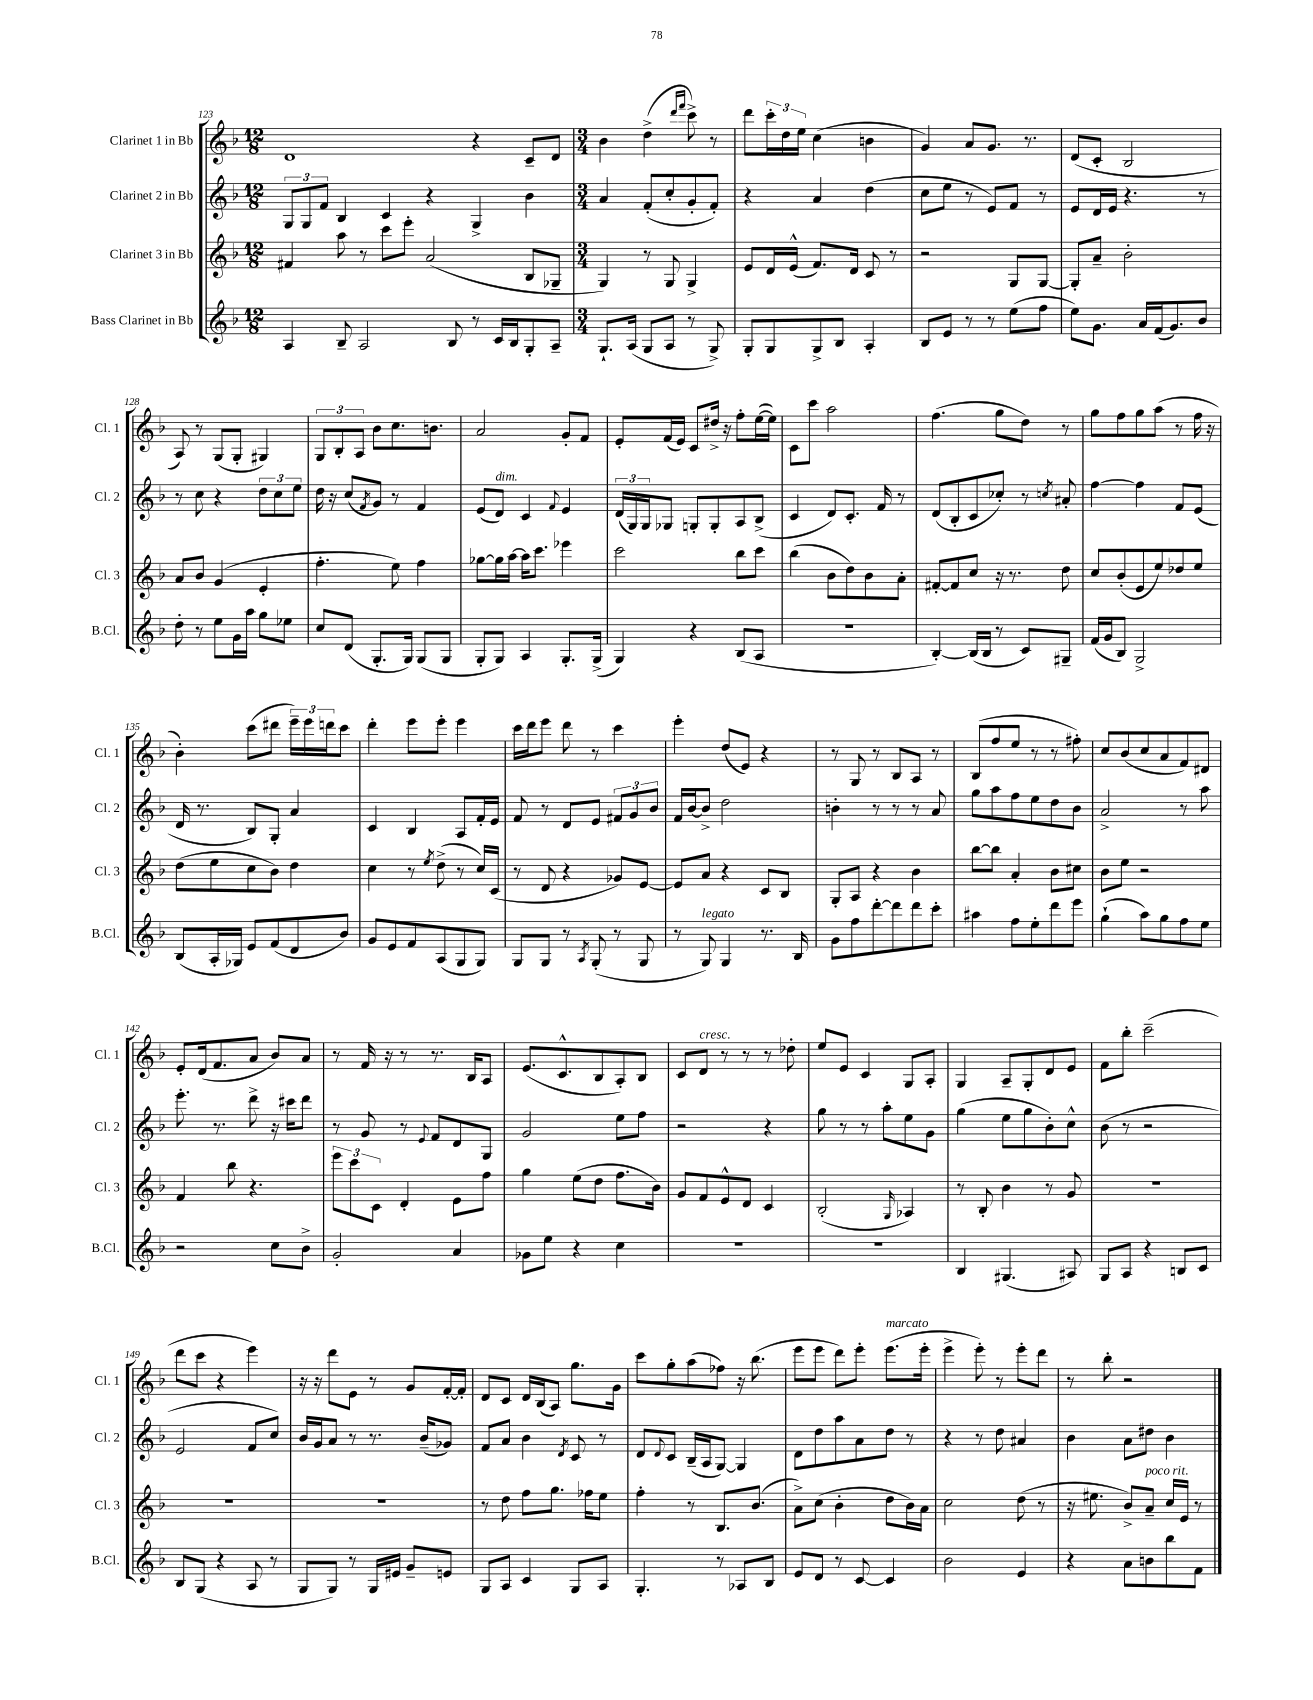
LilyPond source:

<<
\new StaffGroup <<
\new Staff = "s0" \with { instrumentName = "Clarinet 1 in Bb" shortInstrumentName = "Cl. 1" } {
    \clef treble \key f \major \numericTimeSignature \time 12/8
    d'1 r4 c'8-- d'8 |
    \numericTimeSignature \time 3/4 bes'4 d''4->( \grace { d'''16 f'''16 } c'''8->) r8 |
    d'''8 \tuplet 3/2 { c'''16-. d''16 e''16 } c''4( b'4 |
    g'4) a'8 g'8. r8. |
    d'8( c'8-. bes2 |
    a8) r8 g8( g8-. gis4) |
    \tuplet 3/2 { g8 bes8-. a8 } bes'8 c''8. b'8. |
    a'2 g'8-. f'8 |
    e'8-. f'16( e'16) c'8 dis''16-> r16 f''8-. e''16~( e''16) |
    c'8 c'''8 a''2 |
    f''4.( g''8 d''8) r8 |
    g''8 f''8 g''8 a''8( r8 f''16 r16 |
    bes'4-.) c'''8( dis'''8 \tuplet 3/2 { e'''16--) e'''16 d'''16 } c'''8 |
    d'''4-. e'''8 e'''8-. e'''4 |
    c'''16 d'''16 e'''8 d'''8 r8 c'''4 |
    e'''4-. d''8( e'8) r4 |
    r8 g8 r8 bes8 a8 r8 |
    bes8( f''8 e''8 r8 r8 fis''8-.) |
    c''8 bes'8( c''8 a'8 f'8) dis'8 |
    e'8-. d'16( f'8. a'8 bes'8) a'8 |
    r8 f'16 r16 r8 r8. bes16 a8 |
    e'8.( c'8.-^ bes8 a8-.) bes8 |
    c'8 d'8^\markup { \italic "cresc." } r8 r8 r8 des''8-. |
    e''8 e'8 c'4 g8 a8-. |
    g4 a8-- g8-. d'8 e'8 |
    f'8 bes''8-. c'''2--( |
    d'''8 c'''8 r4 e'''4) |
    r16 r16 d'''8 e'8 r8 g'8 f'16~-. f'16-. |
    d'8 c'8 d'16 bes16( a8) g''8. g'16 |
    c'''8 g''8-. a''8( fes''8) r16 bes''8.( |
    e'''8 e'''8 d'''8) e'''8-. e'''8.^\markup { \italic "marcato" }( e'''16-. |
    e'''4-> e'''8-.) r8 e'''8-. d'''8 |
    r8 bes''8-. r2 \bar "|." |
}
\new Staff = "s1" \with { instrumentName = "Clarinet 2 in Bb" shortInstrumentName = "Cl. 2" } {
    \clef treble \key f \major \numericTimeSignature \time 12/8
    \tuplet 3/2 { g8 g8 f'8 } bes4 c'4 r4 g4-> bes'4 |
    \numericTimeSignature \time 3/4 a'4 f'8-.( c''8-. g'8-. f'8-.) |
    r4 a'4 d''4( |
    c''8 e''8 r8 e'8) f'8 r8 |
    e'8 d'16 e'16 r4. r8 |
    r8 c''8 r4 \tuplet 3/2 { d''8 c''8 e''8 } |
    d''16 r16 c''8( \acciaccatura { f'8 } g'8) r8 f'4 |
    e'8( d'8^\markup { \italic "dim." }) c'4 \appoggiatura { f'8 } e'4 |
    \tuplet 3/2 { d'16( g16) g16 } ges8 g8-. g8-. a8 bes8->( |
    c'4 d'8) c'8.-. f'16 r8 |
    d'8( bes8-. c'8 ces''8-.) r8 \acciaccatura { c''8 } ais'8-. |
    f''4~ f''4 f'8 e'8( |
    d'16 r8. bes8) g8-. a'4 |
    c'4 bes4 a8 f'16-. e'16 |
    f'8 r8 d'8 e'8 \tuplet 3/2 { fis'8 g'8 bes'8 } |
    f'16 bes'16~ bes'8-> d''2 |
    b'4-. r8 r8 r8 a'8 |
    g''8 a''8 f''8 e''8 d''8 bes'8 |
    a'2-> r8 a''8 |
    e'''8.-. r8. d'''8-> r16 cis'''16 d'''8 |
    r8 g'8 r8 \appoggiatura { e'8 } f'8 d'8 g8 |
    g'2 e''8 f''8 |
    r2 r4 |
    g''8 r8 r8 a''8-. e''8 g'8 |
    g''4( e''8 g''8 bes'8-.) c''8-^ |
    bes'8( r8 r2 |
    e'2 f'8 c''8) |
    bes'16 g'16 a'8 r8 r8. bes'16--( ges'8) |
    f'8 a'8 bes'4 \acciaccatura { d'8 } c'8 r8 |
    d'8 \appoggiatura { d'8 } c'8 bes16--( a16 g8~) g4 |
    d'8 d''8 a''8 a'8 d''8 r8 |
    r4 r8 d''8 ais'4 |
    bes'4 a'8 dis''8 bes'4 \bar "|." |
}
\new Staff = "s2" \with { instrumentName = "Clarinet 3 in Bb" shortInstrumentName = "Cl. 3" } {
    \clef treble \key f \major \numericTimeSignature \time 12/8
    fis'4 a''8 r8 c'''8 e'''8-. a'2( bes8 ges8-- |
    \numericTimeSignature \time 3/4 g4) r8 g8 g4-> |
    e'8 d'16 e'16-^( f'8.) d'16 c'8 r8 |
    r2 g8 g8~ |
    g8-. a'8-- bes'2-. |
    a'8 bes'8 g'4( e'4-. |
    f''4.-. e''8) f''4 |
    ges''8~ ges''16 a''16~ a''16 c'''8. ees'''4 |
    c'''2 bes''8 c'''8 |
    bes''4( bes'8 d''8) bes'8 a'8-. |
    fis'8~-. fis'8 c''8 r16 r8. d''8 |
    c''8 bes'8-.( e'8 e''8) des''8 e''8 |
    d''8( e''8 c''8 bes'8) d''4 |
    c''4 r8 \acciaccatura { e''8 } d''8->( r8 c''16) c'16( |
    r8 d'8 r4 ges'8) e'8~ |
    e'8 a'8 r4 c'8 bes8 |
    g8-. a8 r4 bes'4 |
    bes''8~ bes''8 a'4-. bes'8 cis''8 |
    bes'8 e''8 r2 |
    f'4 bes''8 r4. |
    \tuplet 3/2 { e'''8 c'''8 c'8 } d'4-. e'8 f''8 |
    g''4 e''8( d''8 f''8. bes'16) |
    g'8 f'8 e'8-^ d'8 c'4 |
    bes2-.( \grace { g16 } aes4) |
    r8 bes8-. bes'4 r8 g'8 |
    R2. |
    R2. |
    R2. |
    r8 d''8 f''8 g''8. fes''16 e''8 |
    f''4-. r8 bes8. bes'8.( |
    a'8->) c''8( bes'4-. d''8 bes'16) a'16 |
    c''2 d''8( r8 |
    r16 eis''8. bes'8->) a'8--^\markup { \italic "poco rit." } c''16 e'16 r8 \bar "|." |
}
\new Staff = "s3" \with { instrumentName = "Bass Clarinet in Bb" shortInstrumentName = "B.Cl." } {
    \clef treble \key f \major \numericTimeSignature \time 12/8
    a4 bes8-- a2 bes8 r8 c'16 bes16 g8-. a8-- |
    \numericTimeSignature \time 3/4 g8.-! a16( g8 a8 r8 g8->) |
    g8-. g8 g8-> bes8 a4-. |
    bes8 e'8 r8 r8 e''8( f''8 |
    e''8) g'8. a'16 f'16( g'8.) bes'8 |
    d''8-. r8 e''8 g'16 a''16 g''8 ees''8 |
    c''8 d'8( g8.-. g16) g8( g8 |
    g8-. g8) a4 g8.-. g16->( |
    g4) r4 bes8( a8 |
    R2. |
    bes4~-.) bes16( bes16 r8 c'8) gis8-- |
    f'16( g'16 bes8) g2-> |
    bes8( a16-. ges16) e'8 f'8( d'8 bes'8) |
    g'8 e'8 f'8 a8( g8 g8) |
    g8 g8 r8 \acciaccatura { a8 } g8-.( r8 g8 |
    r8 g8^\markup { \italic "legato" }) g4 r8. bes16 |
    g'8 f''8 d'''8~-. d'''8 d'''8 c'''8-. |
    ais''4 f''8 e''8-. d'''8 e'''8 |
    g''4-!( a''8) g''8 f''8 e''8 |
    r2 c''8 bes'8-> |
    g'2-. a'4 |
    ges'8 e''8 r4 c''4 |
    R2. |
    R2. |
    bes4 gis4.( ais8) |
    g8 a8 r4 b8 c'8 |
    bes8 g8( r4 a8 r8 |
    g8 g8) r8 g16 eis'16 g'8-- e'8 |
    g8 a8 c'4 g8 a8 |
    g4.-. r8 aes8 bes8 |
    e'8 d'8 r8 c'8~ c'4 |
    bes'2 e'4 |
    r4 a'8 b'8 bes''8 f'8 \bar "|." |
}
>>
>>
\layout { \context { \Score currentBarNumber = #123 } }
